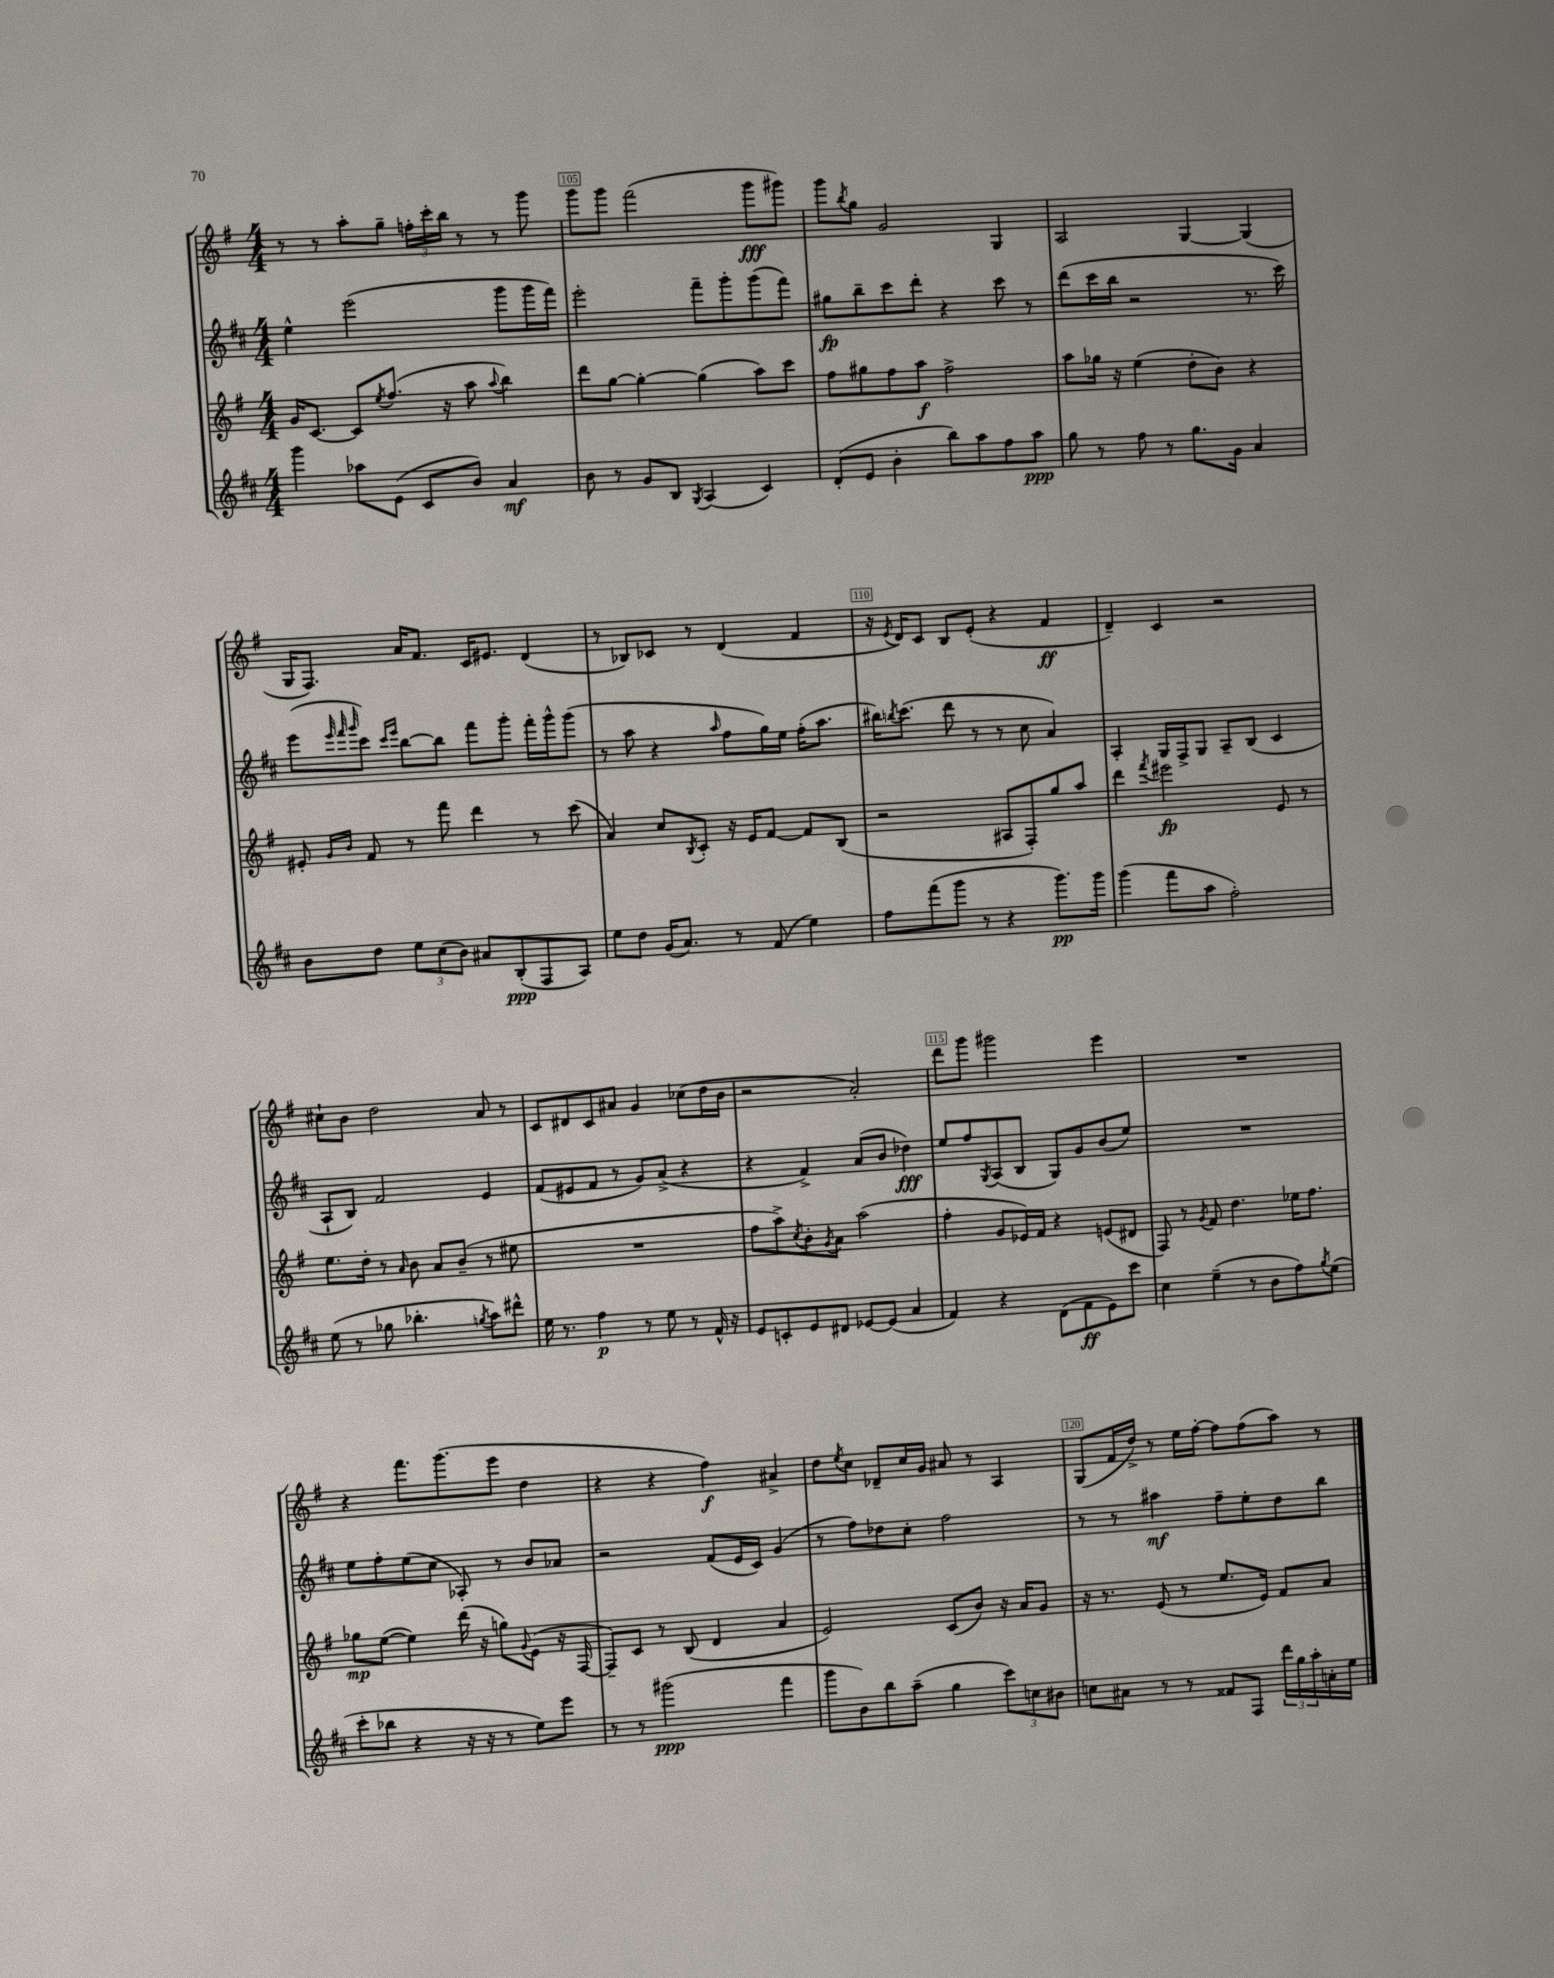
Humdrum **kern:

**kern	**kern	**kern	**kern
*staff4	*staff3	*staff2	*staff1
*clefG2	*clefG2	*clefG2	*clefG2
*k[f#c#]	*k[f#]	*k[f#c#]	*k[f#]
*M4/4	*M4/4	*M4/4	*M4/4
4ggg	16g	4ee^^	8r
.	[8.c	.	.
.	.	.	8r
8aa-	8c]	(2eee	8aa'
.	8qee	.	.
(8e	(8.ff#	.	8gg~
8c#	.	.	24ff'
.	.	.	24ccc'
.	16r	.	.
.	.	.	24bb
8b)	8aa	.	8r
.	8qqaa	.	.
4a	4bb)	8ggg	8r
.	.	16ggg	8ggg
.	.	16fff#)	.
=	=	=	=
8b	8ddd	2eee'	8ggg
8r	[8gg	.	8ggg
8g	4gg'_	.	(2fff#
8B	.	.	.
8qG	.	.	.
(4A	(4gg]	8fff#~	.
.	.	8ggg'	.
4c#)	8aa)	(8ggg	8ggg
.	8ccc	8fff#)	8ggg#)
=	=	=	=
(8d'	8ff#	8gg#	8ggg
.	.	.	8qbb
8e	8gg#	8bb~	8gg
4b'	8ff#	8ccc#	2g
.	8aa	8ddd'	.
8bb)	2ff#^	4r	.
8aa	.	.	.
8ff#	.	8ccc#	4G
8aa	.	8r	.
=	=	=	=
8gg	8aa	(8ddd	2A
8r	16gg-	16ccc#	.
.	16r	16bb	.
8ff#	(4ee	2r	.
8r	.	.	.
8.gg	8dd'	.	[4G
.	8b)	.	.
16g	.	.	.
4a	4r	8.r	(4G]
.	.	16ccc#)	.
=	=	=	=
8b	8e#'	(8eee	16G
.	.	.	8.F#)
.	.	32qqeee	.
.	16qqg	32qqfff#	.
.	16qqb	32qqggg	.
8dd	8f#	8ccc#)	.
.	.	16qqccc#	.
.	.	16qqeee	.
12ee	8r	[8bb	16a
.	.	.	8.f#
(12cc#	.	.	.
.	8fff#	8bb]	.
12b)	.	.	.
8a#	4ddd	8fff#	16c
.	.	.	8.e#
(8B'	.	8ggg'	.
8F#	8r	16fff#'	(4d
.	.	16ggg^^	.
8A)	(8ccc	(8ggg	.
=	=	=	=
8ee	4a)	8r	8r
8dd	.	8aa	8B-)
(16g	8cc	4r	8c-
8.a)	.	.	.
.	8qB	.	.
.	8c'	.	8r
.	.	16qqaa	.
8r	16r	8ff#	(4d
.	16e	.	.
(8f#	[8f#	16gg)	.
.	.	16ee	.
4ee)	8f#]	(16ff#'	4f#
.	.	8.aa	.
.	(8B	.	.
=	=	=	=
8ff#	2r	16bb#)	16r
.	.	8qbb	8qe
.	.	(8.ccc#	16d)
(8fff#	.	.	8c
8ggg	.	8ddd	8B
8r	.	8r	(8e'
4r	8A#	8r	4r
.	8F#')	8cc#	.
8.ggg)	8gg	4a)	4f#
.	8aa	.	.
16ggg	.	.	.
=	=	=	=
(4ggg	4ddd	4A'	4d~)
.	8qfff#	.	.
8fff#	2eee#	16G	4c
.	.	16F#^	.
8aa	.	8G	.
2ff#')	.	8A~	2r
.	.	(8B	.
.	8e	4c#	.
.	8r	.	.
=	=	=	=
(8ee	8.ee	8A`	8cc#`
8r	.	8B)	8b
.	16dd'	.	.
8gg-	8r	2f#	2dd
.	16qqa	.	.
4.bb-'	8b	.	.
.	8a	.	.
.	(8b~	.	.
8qgg	.	.	.
8aa)	8r	4e	8a
8ddd#^^	8ee#	.	8r
=	=	=	=
16ee	1r	(8f#	8c
8.r	.	.	.
.	.	8e#	8d#
4ff#	.	8f#	8c
.	.	8r	8a#
8r	.	8g)	4g
8ee	.	(8a^	.
8r	.	4r	(8cc-
16f#^^	.	.	16dd
16r	.	.	16b
=	=	=	=
8e	8ff#	4r	2r
8c'	8aa^)	.	.
.	8qcc	.	.
8e	8b'	4f#^)	.
.	8qg	.	.
8d#	8a	.	.
[8e-	(2aa	(8a	2a')
(8e-]	.	8b	.
4a	.	4dd-)	.
=	=	=	=
4f#)	4ff#'	8ee	8ddd
.	.	8ff#	8ggg
.	.	8qG	.
4r	8g	(8A	2ggg#
.	16e-)	8B	.
.	16f#	.	.
(8d	4r	8G)	.
8f#	.	8g	.
8e)	(8e	(8b	4eee
8ccc#	8d#	8ee)	.
=	=	=	=
4cc#	8F#)	1r	1r
.	8r	.	.
.	8qg	.	.
(4ee~	8f#	.	.
.	4.dd	.	.
8r	.	.	.
8b	.	.	.
8ff#)	16ee-	.	.
.	8.ff#	.	.
8qgg	.	.	.
(8ee	.	.	.
=	=	=	=
8ccc#'	8gg-	8ee	4r
8bb-	([8ee	8ff#'	.
4r	4ee])	(8ee	8.fff#
.	.	8cc#	.
.	.	.	(8.ggg
16r	(16ddd	8A-')	.
16r	16r	.	.
8r	8gg)	8r	8eee
.	8qqg	.	.
8ee)	(8e	8b	4dd
8eee	16r	8a-	.
.	[16F#	.	.
=	=	=	=
8r	8F#~])	2r	4r
8r	8c	.	.
(2ggg#	8r	.	4r
.	(8B	.	.
.	4d	(8f#	4ff#)
.	.	16e	.
.	.	16c#)	.
4fff#	4a	(4g	4a#^
=	=	=	=
8ggg	2e)	8r	8dd
.	.	.	8qee
8b)	.	8ff#)	8cc
8bb	.	8dd-	8d-~
(8aa~	.	8cc#'	16cc
.	.	.	16g
4gg	(8c	2ff#	8a#
.	8b)	.	8r
12ccc#)	16r	.	4A
.	16a	.	.
12cc	.	.	.
.	8g	.	.
12b#	.	.	.
=	=	=	=
8cc	16r	8r	(8G
.	8.r	.	.
8a#	.	8r	16f#
.	.	.	16dd^)
8r	(8e	4aa#	8r
8r	8r	.	16ee
.	.	.	[16ff#'
8f##	8.ee	8ff#~	8ff#]
8F#	.	8ee'	(8ff#
.	16e)	.	.
24ddd	8f#	8dd	8aa)
24gg	.	.	.
24aa'	.	.	.
16a'	8a	8bb	8r
16ee	.	.	.
==	==	==	==
*-	*-	*-	*-
